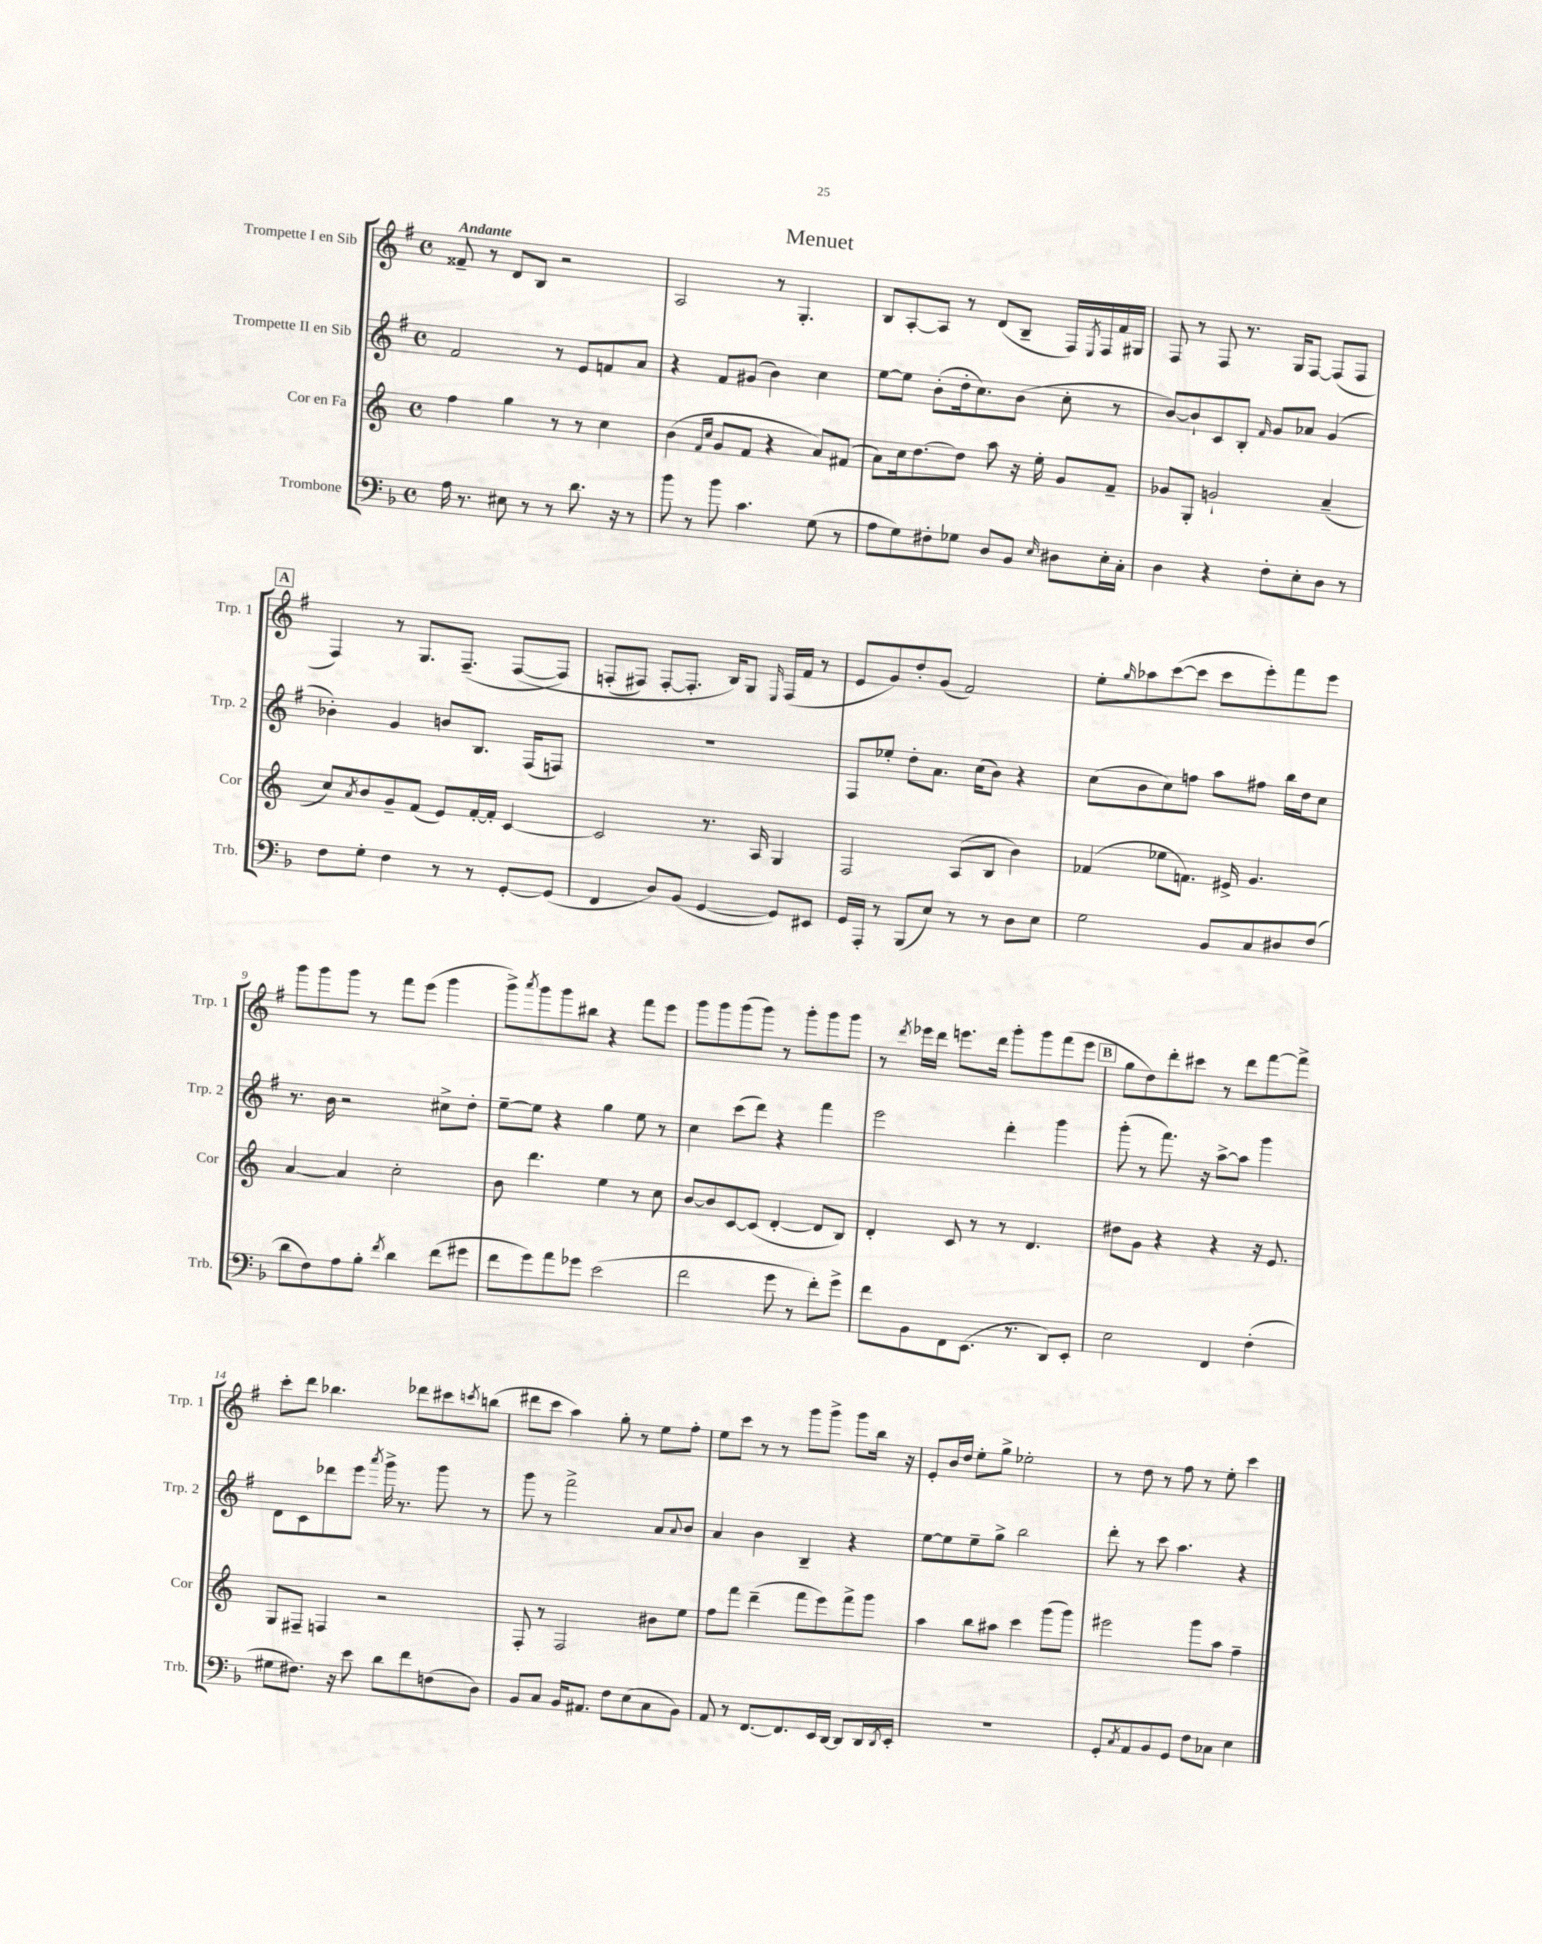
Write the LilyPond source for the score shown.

\header { title = "Menuet" }
<<
\new StaffGroup <<
\new Staff = "s0" \with { instrumentName = "Trompette I en Sib" shortInstrumentName = "Trp. 1" } {
    \clef treble \key g \major \defaultTimeSignature \time 4/4 \tempo "Andante"
    fisis'8-- r8 d'8 b8 r2 |
    a2 r8 g4.-. |
    b8 a8~-. a8 r8 d'8( b8-- fis16) \acciaccatura { e8 } fis16 fis'16 gis16 |
    fis8 r8 fis8 r8. g16 fis8~ fis8( fis8 |
    \mark \markup { \box "A" } fis4) r8 g8. fis8.--( fis8~\( fis8) |
    f8-.( fis8) fis8~-. fis8.-. b16\) g8 \grace { e16 } fis16( fis'16 r8 |
    e'8 g'8) d''8-. g'8( fis'2) |
    e''8-. \grace { g''16 } aes''8 c'''8~( c'''8 c'''8 e'''8-.) fis'''8 e'''8 |
    g'''8 g'''8 g'''8 r8 fis'''8 e'''8( g'''4 |
    g'''8->) \acciaccatura { a'''8 } g'''8 g'''8 bis''8 r4 fis'''8 e'''8 |
    g'''8 g'''8 g'''8( g'''8) r8 g'''8-. g'''8 g'''8 |
    r8 \acciaccatura { d'''8 } ees'''16 d'''16 e'''8. d'''16 g'''8-. g'''8 fis'''8( e'''8 |
    \mark \markup { \box "B" } g''8 d''8) d'''8-. cis'''8 r8 d'''8 fis'''8~ fis'''8-> |
    c'''8-. d'''8 bes''4. des'''8 cis'''8 \acciaccatura { c'''8 } b''8( |
    dis'''8 c'''8 a''4) g''8-. r8 e''8 fis''8-. |
    e''8 c'''8 r8 r8 g'''8 g'''8-> g'''8 b''16 r16 |
    e'8-. b'16 d''16 e''8-. g''8-> ees''2-. |
    r8 d''8 r8 fis''8 r8 e''8-. c'''4 \bar "|." |
}
\new Staff = "s1" \with { instrumentName = "Trompette II en Sib" shortInstrumentName = "Trp. 2" } {
    \clef treble \key g \major \defaultTimeSignature \time 4/4
    fis'2 r8 e'8 f'8 a'8 |
    r4 fis'8 gis'8( b'4) c''4 |
    e''8~ e''8 b'8-.( d''16-. c''8.) b'8( c''8-. r8 |
    b'8~) b'8-! c'8 b8-. \grace { fis'16 } g'8 aes'8 g'4( |
    \mark \markup { \box "A" } bes'4-.) g'4 b'8 b8. fis16( f8) |
    R1 |
    fis8 ees''8-. d''8-. a'8. c''16( b'8) r4 |
    c''8( b'8 c''8) f''8 a''8 fis''8 b''16 d''16 c''8 |
    r8. b'16 r2 cis''8-> d''8-. |
    e''8~-- e''8 r4 g''4 e''8 r8 |
    c''4 c'''8( d'''8) r4 fis'''4 |
    e'''2 d'''4-. g'''4 |
    \mark \markup { \box "B" } g'''8-.( r8 fis'''8.) r16 a''8~-> a''8 g'''4 |
    d'8 c'8 des'''8 e'''8 \acciaccatura { a'''8 } g'''16-> r8. g'''8 r8 |
    g'''8 r8 fis'''2-> a'8 \appoggiatura { a'8 } b'8 |
    a'4 b'4 b4-- r4 |
    e''8~ e''8 e''8-- g''8-> b''2 |
    d'''8-. r8 c'''8 a''4. r4 \bar "|." |
}
\new Staff = "s2" \with { instrumentName = "Cor en Fa" shortInstrumentName = "Cor" } {
    \clef treble \key c \major \defaultTimeSignature \time 4/4
    f''4 g''4 r8 r8 c''4 |
    b'4( \grace { f'16 c''16 } g'8 f'8 r4 a'8) fis'8( |
    a'8) c''16 d''8.~ d''8 a''8 r16 e''16-. g'8 f'8-- |
    ges'8 g8-. g'2-! a'4--( |
    \mark \markup { \box "A" } c''8) \acciaccatura { a'8 } b'8 g'8-- f'8( e'8) f'16~-. f'16-. c'4~ |
    c'2 r8. a16 g4 |
    f2 a8( b8 b'4) |
    fes'4( ees''8 f'8.) eis'16-> g'4. |
    a'4~ a'4 c''2-. |
    b'8 d'''4. e''4 r8 c''8 |
    b'8~ b'8 c'8~ c'8( d'4~-. d'8 b8) |
    d'4-. c'8 r8 r8 d'4. |
    \mark \markup { \box "B" } dis''8 g'8 r4 r4 r16 e'8. |
    g8 fis8-- f4 r2 |
    f8-. r8 f2 bis'8 e''8 |
    f''8 f'''8 d'''4--( f'''8 e'''8) f'''8-> g'''8 |
    a''4 b''8 ais''8 c'''4 g'''8( g'''8) |
    eis'''2 g'''8 a''8 f''4-- \bar "|." |
}
\new Staff = "s3" \with { instrumentName = "Trombone" shortInstrumentName = "Trb." } {
    \clef bass \key f \major \defaultTimeSignature \time 4/4
    a16 r8. eis8 r8 r8 d'8. r16 r8 |
    bes'8 r8 bes'8 c'4. g8( r8 |
    a8 g8) fis8-. ges8 d8 bes,8 \grace { e16 } dis8 e16-. c16-. |
    d4 r4 f8-. e8-. d8 r8 |
    \mark \markup { \box "A" } f8 g8-. f4 r8 r8 g,8~-. g,8( |
    f,4 d8) bes,8( g,4~ g,8) eis,8 |
    g,16 a,,16-. r8 bes,,8( e8) r8 r8 d8 e8 |
    g2 bes,8 c8 dis8 f8( |
    d'8 f8) a8 bes8-. \acciaccatura { f'8 } d'4 f'8( gis'8 |
    f'8 g'8) a'8 ges'8 e'2( |
    f'2 g'8 r8 f'8-.) g'8-> |
    f'8 bes,8 f,8 e,8.( r8. d,8) e,8-. |
    \mark \markup { \box "B" } e2 f,4 f4-.( |
    gis8 fis8.) r16 e'8 d'8 f'8 f8( d8) |
    bes,8 c8 bes,16 ais,8. f8 e8( c8 bes,8) |
    a,8 r8 f,8.~ f,8. e,16 d,16~ d,8 d,16 \acciaccatura { d,8 } e,16-. |
    R1 |
    g,8-. \acciaccatura { c8 } a,8 bes,8 g,8 f8 ces8 e4 \bar "|." |
}
>>
>>
